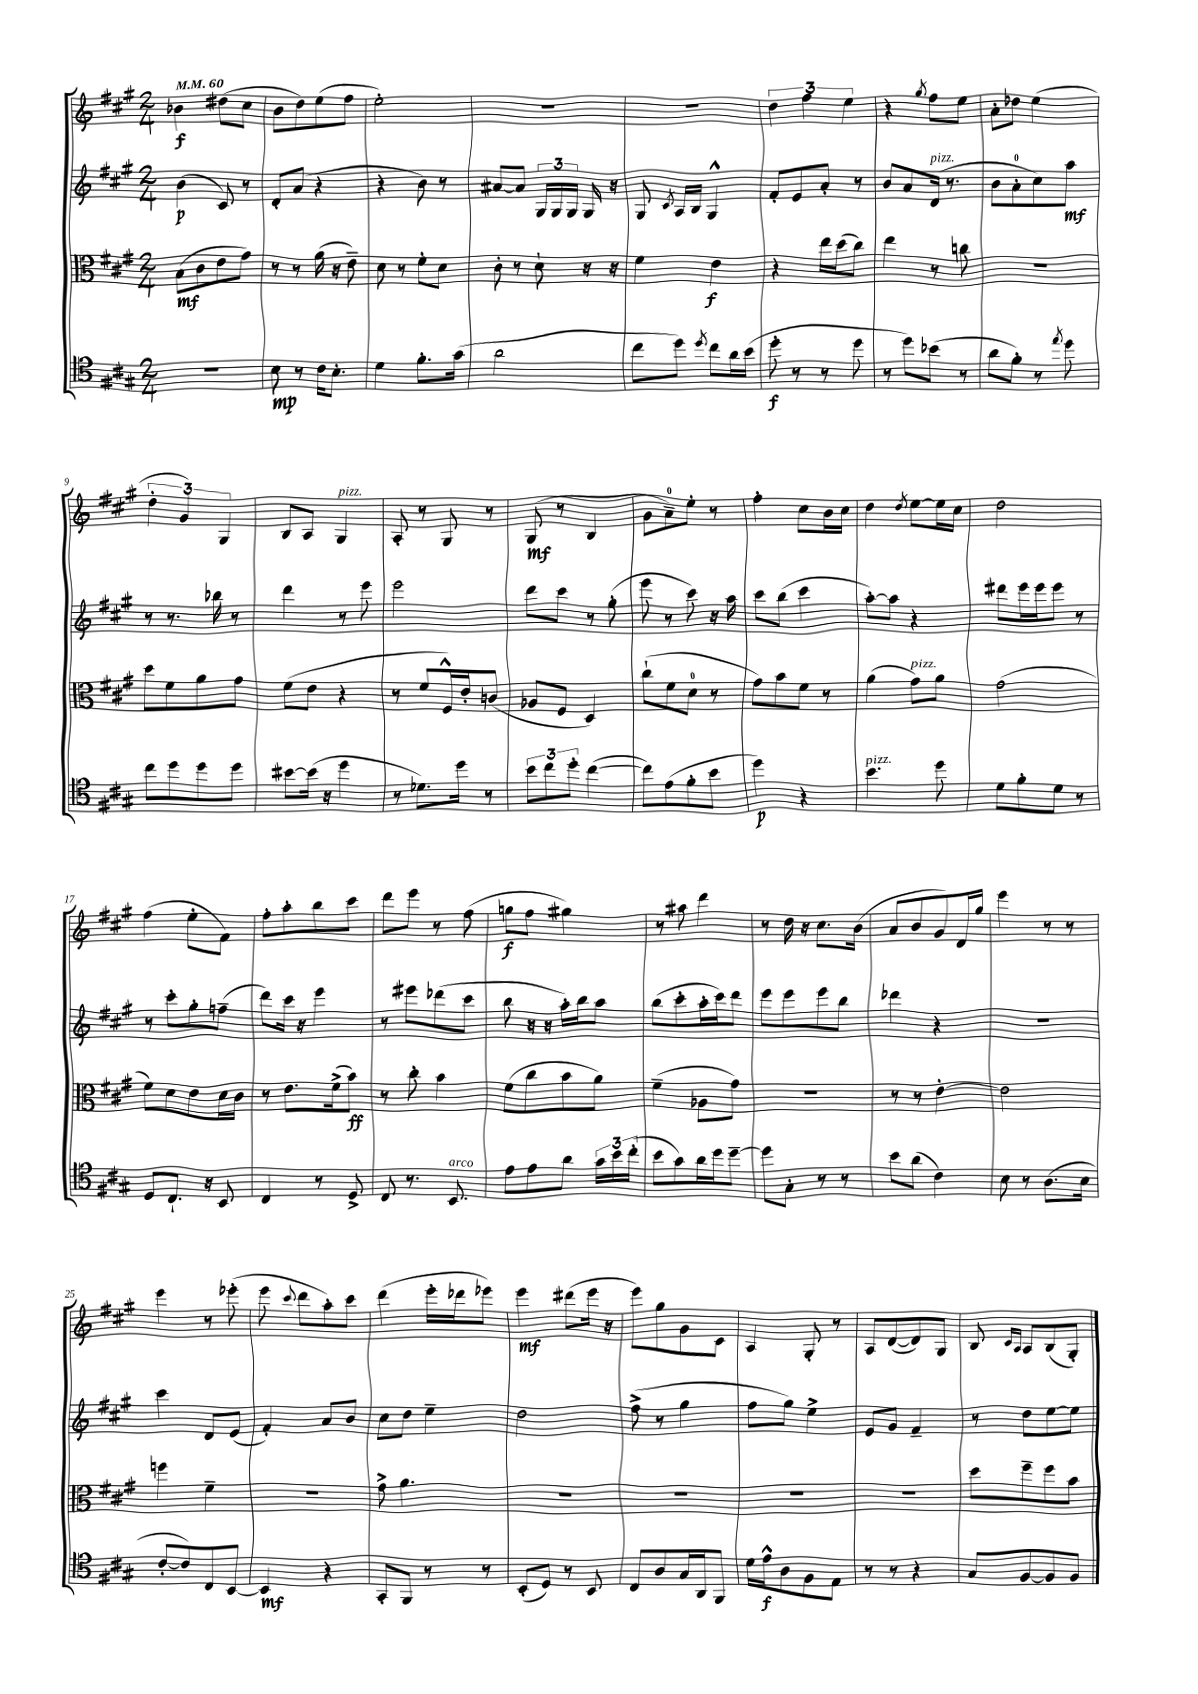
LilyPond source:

<<
\new StaffGroup <<
\new Staff = "s0" {
    \clef treble \key a \major \numericTimeSignature \time 2/4 \tempo 4 = 60
    \autoBeamOff bes'4\f dis''8[( cis''8] |
    b'8[ d''8) e''8( fis''8] |
    e''2-.) |
    r2 |
    R2 |
    \tuplet 3/2 { d''4 fis''4 e''4 } |
    r4 \acciaccatura { gis''8 } fis''8[ e''8] |
    a'8[-. des''8] e''4( |
    \tuplet 3/2 { d''4-. gis'4) gis4 } |
    b8[ a8] gis4^\markup { \italic "pizz." } |
    a8-. r8 gis8 r8 |
    gis8\mf( r8 b4 |
    gis'8[ a'8-0--) e''8]-. r8 |
    fis''4-. cis''8[ b'16 cis''16] |
    d''4 \acciaccatura { d''8 } e''8[~ e''16 cis''16] |
    d''2 |
    fis''4( e''8[-. fis'8]) |
    fis''8[-. a''8-. b''8 cis'''8] |
    d'''8[ e'''8] r8 fis''8( |
    g''8[\f fis''8] gis''4) |
    r8 ais''8 d'''4 |
    r8 d''16 r16 cis''8.[ b'16]( |
    a'8[ b'8 gis'8) d'16 gis''16] |
    e'''4 r8 r8 |
    e'''4 r8 ees'''8-.( |
    e'''8 \appoggiatura { cis'''8 } d'''8[ a''8-.) cis'''8] |
    d'''4( e'''16[-. des'''16 ees'''8]) |
    e'''4\mf dis'''8[( e'''16] r16 |
    e'''8[) gis''8 gis'8 cis'8] |
    a4 gis8-. r8 |
    a8[ d'8~( d'8) gis8] |
    b8 \grace { cis'16[ a16] } a8[ b8( gis8]-.) \bar "|." |
}
\new Staff = "s1" {
    \clef treble \key a \major \numericTimeSignature \time 2/4
    \autoBeamOff b'4\p( cis'8) r8 |
    d'8[-. a'8]( r4 |
    r4 b'8) r8 |
    ais'8[~ ais'8] \tuplet 3/2 { gis16[ gis16 gis16] } gis16 r16 |
    gis8 \acciaccatura { cis'8 } a16[ b16] gis4-^ |
    fis'8[-. e'8 a'8]-. r8 |
    b'8[ a'8 d'16]^\markup { \italic "pizz." }( r8. |
    b'8[ a'8-0-. cis''8) a''8]\mf |
    r8 r8. bes''16 r8 |
    d'''4 r8 e'''8 |
    e'''2 |
    d'''8[ cis'''8] r8 gis''8-.( |
    e'''8 r8 cis'''8) r16 a''16 |
    cis'''8[ b''8]( cis'''4 |
    a''8[~-.) a''8] r4 |
    dis'''8[ e'''16 e'''16 e'''8] r8 |
    r8 cis'''8[-. gis''8-. f''8]--( |
    d'''8[) cis'''16] r16 e'''4 |
    r8 eis'''8[ des'''8( cis'''8] |
    b''8 r16 r16 a''16[-.) b''16 a''8] |
    b''8[( cis'''8-. a''16-. cis'''16) d'''8] |
    e'''8[ e'''8 e'''8 b''8] |
    des'''4 r4 |
    R2 |
    cis'''4 d'8[ e'8]( |
    fis'4-.) a'8[ b'8] |
    cis''8[ d''8] e''4-- |
    d''2 |
    fis''8->( r8 gis''4 |
    fis''8[ gis''8]) e''4-> |
    e'8[ gis'8] fis'4-- |
    r8 d''8[ e''8~ e''8] \bar "|." |
}
\new Staff = "s2" {
    \clef alto \key a \major \numericTimeSignature \time 2/4
    \autoBeamOff b8[\mf( cis'8 e'8 gis'8]) |
    r8 r8 a'16( r16 e'8--) |
    d'8 r8 fis'8[-. d'8] |
    cis'8-. r8 d'8-! r16 r16 |
    fis'4 e'4\f |
    r4 e''16[ d''16( cis''8]) |
    e''4 r8 c''8 |
    R2 |
    d''8[ fis'8 a'8 gis'8] |
    fis'8[( e'8] r4 |
    r8 fis'8[ fis16-^) e'16-. c'8]( |
    aes8[ fis8] d4) |
    cis''8[-!( fis'8 d'8]-0 r8 |
    gis'8[) b'8 fis'8] r8 |
    a'4( gis'8[^\markup { \italic "pizz." }) a'8] |
    gis'2( |
    fis'8[) d'8 e'8 d'16 cis'16] |
    r8 e'8.[ fis'16->( b'8]\ff) |
    r8 cis''8-. b'4 |
    fis'8[( cis''8 b'8 a'8]) |
    fis'4--( aes8[ gis'8]) |
    R2 |
    r8 r8 e'4~-. |
    e'2 |
    f''4 fis'4-- |
    r2 |
    gis'8-> a'4. |
    R2 |
    R2 |
    R2 |
    R2 |
    d''8[ fis''8-- fis''8 b'8] \bar "|." |
}
\new Staff = "s3" {
    \clef tenor \key a \major \numericTimeSignature \time 2/4
    \autoBeamOff R2 |
    b8\mp r8 cis'16[ b8.]-. |
    d'4 fis'8.[-. gis'16]( |
    a'2 |
    cis''8[ d''8]) \acciaccatura { d''8 } cis''8[ a'16 b'16]( |
    d''8-.\f r8 r8 d''8 |
    r8 d''8[) bes'8]( r8 |
    a'8[ fis'8]-.) r8 \acciaccatura { e''8 } d''8 |
    cis''8[ d''8 d''8 d''8] |
    bis'8[~ bis'16]( r16 d''4 |
    r8 des'8.[) d''16] r8 |
    \tuplet 3/2 { b'8[ cis''8 d''8]-. } cis''4~( |
    cis''8[) e'8( fis'8-. b'8] |
    d''4\p) r4 |
    b'4.^\markup { \italic "pizz." } d''8 |
    d'8[ fis'8-. d'8] r8 |
    d8[ cis8.]-! r16 b,8 |
    cis4 r8 d8-> |
    cis8 r8. b,8.^\markup { \italic "arco" } |
    e'8[ e'8 a'8] \tuplet 3/2 { gis'16[ b'16 cis''16]-.( } |
    b'8[ gis'8) a'16 d''16 d''8]~-- |
    d''8[ gis8]-. r8 r8 |
    b'8[ a'8]( cis'4) |
    b8 r8 a8.[( b16] |
    cis'8[~-. cis'8) cis8 b,8]~ |
    b,4\mf r4 |
    gis,8[-. fis,8] r8 r8 |
    b,8[-.( d8]) r8 b,8 |
    cis8[ a8 gis16 a,16 fis,8] |
    d'16[ e'16-^\f a8 fis8 e8] |
    r8 r8 r4 |
    gis8[ fis8~ fis8 fis8] \bar "|." |
}
>>
>>
